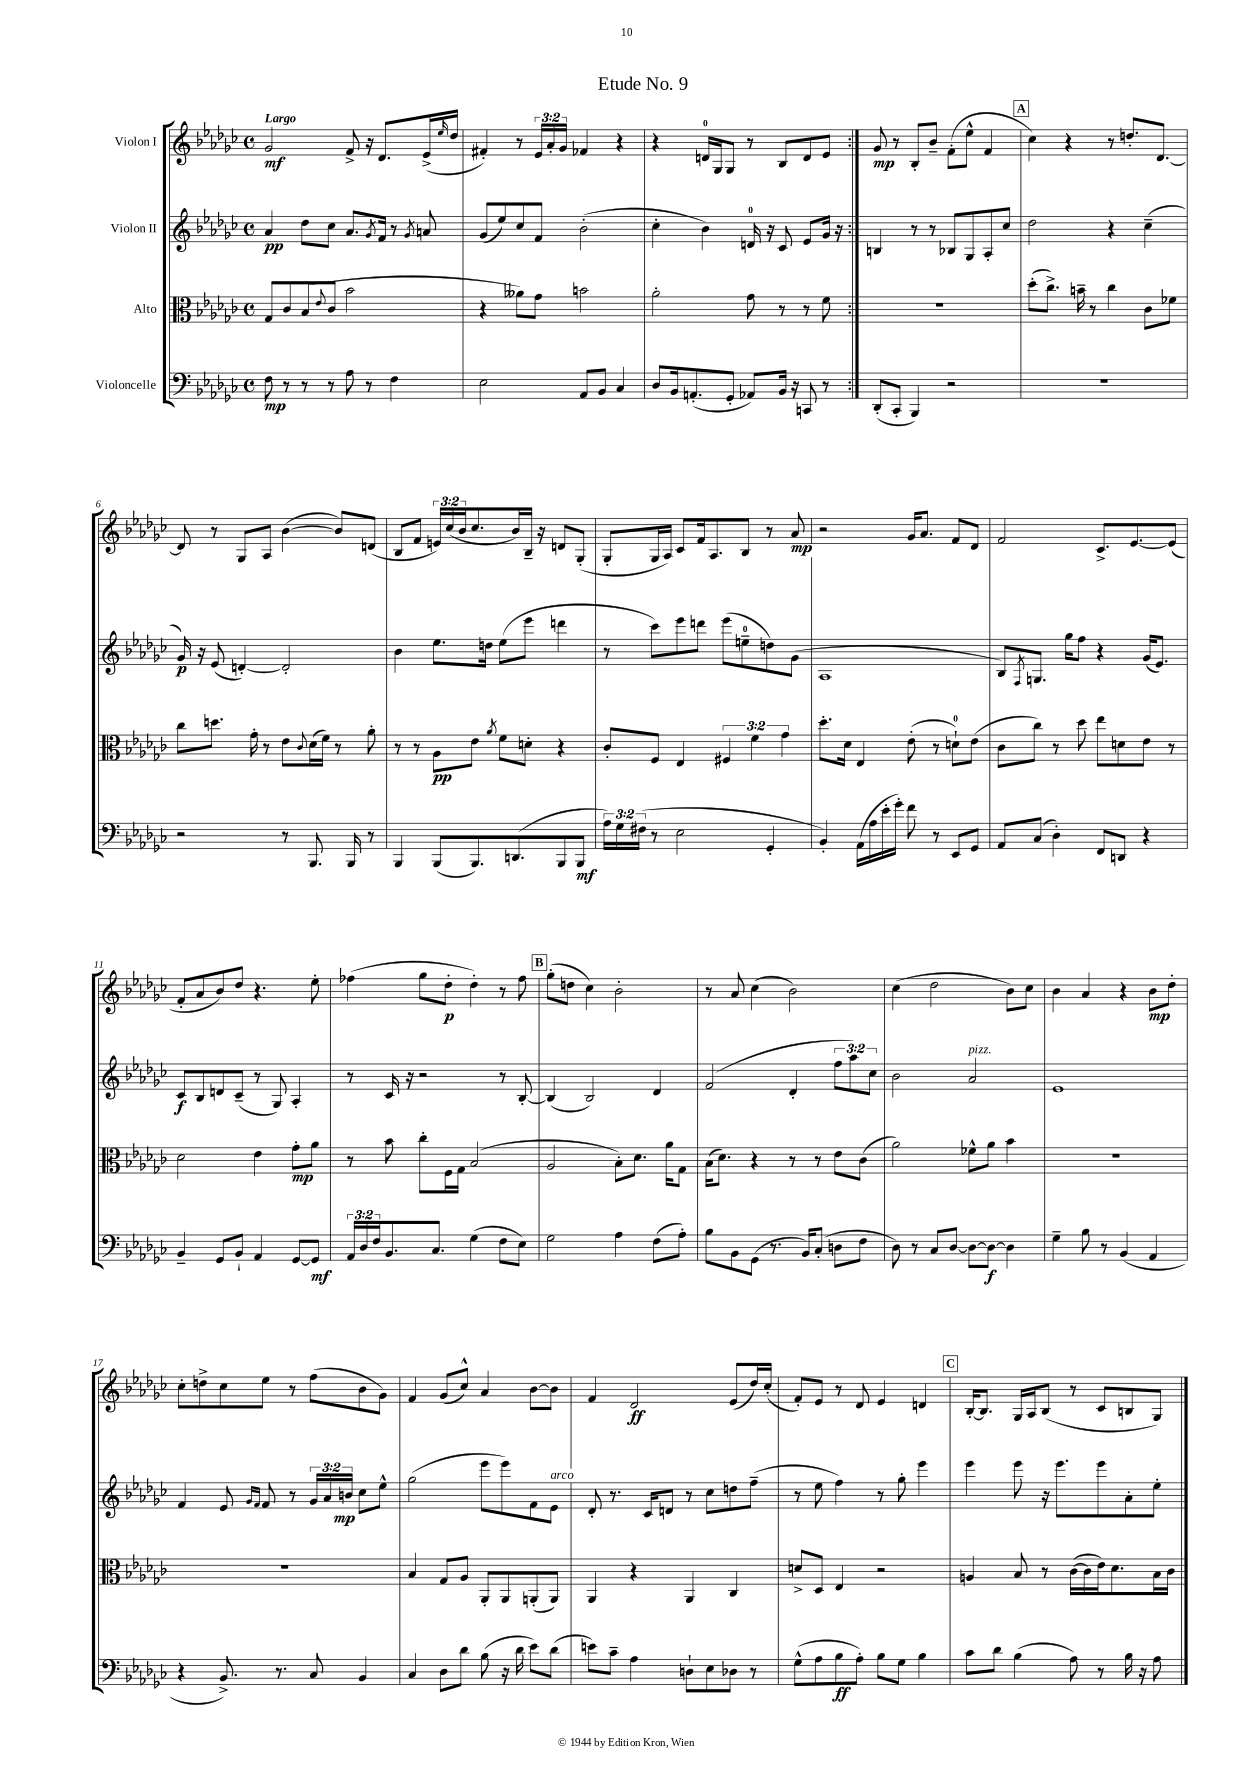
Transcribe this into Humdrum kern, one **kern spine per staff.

**kern	**kern	**kern	**kern
*staff4	*staff3	*staff2	*staff1
*clefF4	*clefC3	*clefG2	*clefG2
*k[b-e-a-d-g-c-]	*k[b-e-a-d-g-c-]	*k[b-e-a-d-g-c-]	*k[b-e-a-d-g-c-]
*M4/4	*M4/4	*M4/4	*M4/4
*met(c)	*met(c)	*met(c)	*met(c)
8F	8G-	4a-	2g-
8r	8c-	.	.
8r	(8B-	8dd-	.
.	8qqe-	.	.
8r	8c-	8cc-	.
8A-	2b-	8.a-	8f^
8r	.	.	16r
.	.	8qg-	.
.	.	16f	8.d-
4F	.	8r	.
.	.	8qg-	.
.	.	8a	(16e-^
.	.	.	16qqee-
.	.	.	16dd-
=	=	=	=
2E-	4r	(8g-	4f#')
.	.	8ee-)	.
.	8a--)	8cc-	8r
.	8g-	8f	24e-
.	.	.	24a-'
.	.	.	24g-
8AA-	2b	(2b-'	4f-
8BB-	.	.	.
4C-	.	.	4r
=	=	=	=
8D-	2a-'	4cc-'	4r
16BB-	.	.	.
(8.AA'	.	.	.
.	.	4b-)	16d
.	.	.	16G-
8GG-'	.	.	8G-
8AA-)	8g-	16d	8r
.	.	16r	.
16BB-	8r	8c-	8B-
16r	.	.	.
8CC	8r	8e-	8d
8r	8f	16g-	8e-
.	.	16r	.
=:|!	=:|!	=:|!	=:|!
(8DD-'	1r	4B	8g-
8CC-'	.	.	8r
4BBB-)	.	8r	8B-'
.	.	8r	8b-~
2r	.	8B-	(8f'
.	.	8G-	8ee-^^
.	.	8A-'	4f
.	.	8cc-	.
=	=	=	=
1r	(8dd-'	2dd-	4cc-)
.	8.cc-^)	.	.
.	.	.	4r
.	16b~	.	.
.	8r	.	.
.	4cc-	4r	8r
.	.	.	8.dd'
.	8c-	(4cc-~	.
.	.	.	[8.d-
.	8f-	.	.
=	=	=	=
2r	8cc-	16g-)	8d-]
.	.	16r	.
.	8.dd	(8e-	8r
.	.	[4d')	8G-
.	16g-'	.	.
.	8r	.	8A-
8r	8e-	2d']	([4b-
.	8qqc-	.	.
8.BBB-	(16d-	.	.
.	16f)	.	.
.	8r	.	8b-])
16BBB-	.	.	.
8r	8a-'	.	(8d
=	=	=	=
4BBB-	8r	4b-	8B-
.	8r	.	8f
(8BBB-	8A-	8.ee-	24e)
.	.	.	(24cc-
.	.	.	24b-
8.BBB-)	8e-	.	8.cc-
.	.	16dd	.
.	8qa-	.	.
.	8f	(8ee-	.
(8.DD	.	.	16b-)
.	8d'	8eee-	16B-~
.	.	.	16r
8BBB-	4r	4ddd	8d
8BBB-	.	.	(8G-'
=	=	=	=
24A-)	8c-'	8r	8G-'
24G-	.	.	.
(24F#	.	.	.
8r	8F	8ccc-)	16G-
.	.	.	16A-)
2E-	4E-	8eee-	8c-
.	.	8ddd	16f
.	.	.	8.A-
.	6F#	(8eee-	.
.	.	8ee~	8B-
.	6f	.	.
4GG-'	.	8dd)	8r
.	6g-	.	.
.	.	(8g-	8a-
=	=	=	=
4BB-')	8.dd-'	1A-	2r
.	16d-	.	.
(16AA-	4E-	.	.
16A-	.	.	.
16e-'	.	.	.
16g-')	.	.	.
8f	(8e-'	.	16g-
.	.	.	8.a-
8r	8r	.	.
8EE-	8d`)	.	8f
8GG-	(8e-	.	8d-
=	=	=	=
8AA-	8c-	8B-)	2f
.	.	8qF	.
(8C-	8cc-)	8.G	.
4D-')	8r	.	.
.	.	16gg-	.
.	8dd-	8ff	.
8FF	8ee-	4r	8.c-^
8DD	8d	.	.
.	.	.	[8.e-
4r	8e-	(16g-	.
.	.	8.e-)	.
.	8r	.	(8e-]
=	=	=	=
4BB-~	2d-	8c-	8f'
.	.	8B-	8a-
8GG-	.	8d	8b-)
8BB-`	.	(8c-~	8dd-
4AA-	4e-	8r	4.r
.	.	8G-)	.
[8GG-	8g-'	4A-'	.
8GG-]	8a-	.	8ee-'
=	=	=	=
24AA-	8r	8r	(4ff-
24D-	.	.	.
24F	.	.	.
8.BB-	8b-	16c-	.
.	.	16r	.
.	8cc-'	2r	8gg-
8.C-	.	.	.
.	16F	.	8dd-'
.	16G-	.	.
(4G-	(2B-	.	4dd-')
8F	.	8r	8r
8E-)	.	[8B-'	8ff-
=	=	=	=
2G-	2A-	(4B-]	(8gg-'
.	.	.	8dd
.	.	2B-)	4cc-)
4A-	8B-')	.	2b-'
.	8.d-	.	.
(8F	.	4d-	.
.	16a-	.	.
8A-')	8G-	.	.
=	=	=	=
8B-	(16B-	(2f	8r
.	8.d-)	.	.
8BB-	.	.	8a-
(8GG-	4r	.	(4cc-
8.r	.	.	.
.	8r	4d-'	2b-)
16BB-)	.	.	.
(8C-'	8r	.	.
8D	8e-	12ff	.
.	.	12aa-)	.
8F	(8c-	.	.
.	.	12cc-	.
=	=	=	=
8D-)	2a-)	2b-	(4cc-
8r	.	.	.
8C-	.	.	2dd-
[8D-	.	.	.
8D-_	8f-^^	2a-	.
8D-_	8a-	.	.
4D-]	4b-	.	8b-)
.	.	.	8cc-
=	=	=	=
4G-~	1r	1e-	4b-
8B-	.	.	4a-
8r	.	.	.
(4BB-	.	.	4r
4AA-	.	.	8b-
.	.	.	8dd-'
=	=	=	=
4r	1r	4f	8cc-'
.	.	.	8dd^
8.BB-^)	.	8e-	8cc-
.	.	16qqg-	.
.	.	16qqf	.
.	.	8f	8ee-
8.r	.	.	.
.	.	8r	8r
8C-	.	24g-	(8ff
.	.	24a-	.
.	.	24b	.
4BB-	.	8cc-	8b-
.	.	8ee-^^	8g-)
=	=	=	=
4C-	4B-	(2gg-	4f
8D-	8G-	.	(8g-
8d-	8A-	.	8cc-^^)
(8B-	8AA-'	8eee-	4a-
16r	8AA-	8eee-)	.
16d-	.	.	.
8e-)	(8AA'	8f	[8b-
(8d-	8AA)	8e-	8b-]
=	=	=	=
8e)	4AA-	8d-'	4f
8c-~	.	8.r	.
4A-	4r	.	2d-
.	.	16c-	.
.	.	8d	.
8D`	4AA-	8r	.
8E-	.	8cc-	.
8D-	4C-	8dd	(8e-
8r	.	(8ff~	16dd-)
.	.	.	(16cc-'
=	=	=	=
(8G-^^	8d^	8r	8f')
8A-	8D-	8ee-	8e-
8B-	4E-	4ff)	8r
8A-')	.	.	8d-
8B-	2r	8r	4e-
8G-	.	8gg-'	.
4B-	.	4eee-	4d
=	=	=	=
8c-	4A	4eee-	[16B-'
.	.	.	8.B-]
8d-	.	.	.
(4B-	8B-	8eee-	16G-
.	.	.	16A-
.	8r	16r	(8B-
.	.	8.eee-	.
8A-)	([16c-	.	8r
.	16c-]	.	.
8r	16e-)	8eee-	8c-
.	8.d-	.	.
16B-	.	8a-'	8B
16r	.	.	.
8A-	16B-	8ee-'	8G-)
.	16c-	.	.
==	==	==	==
*-	*-	*-	*-
